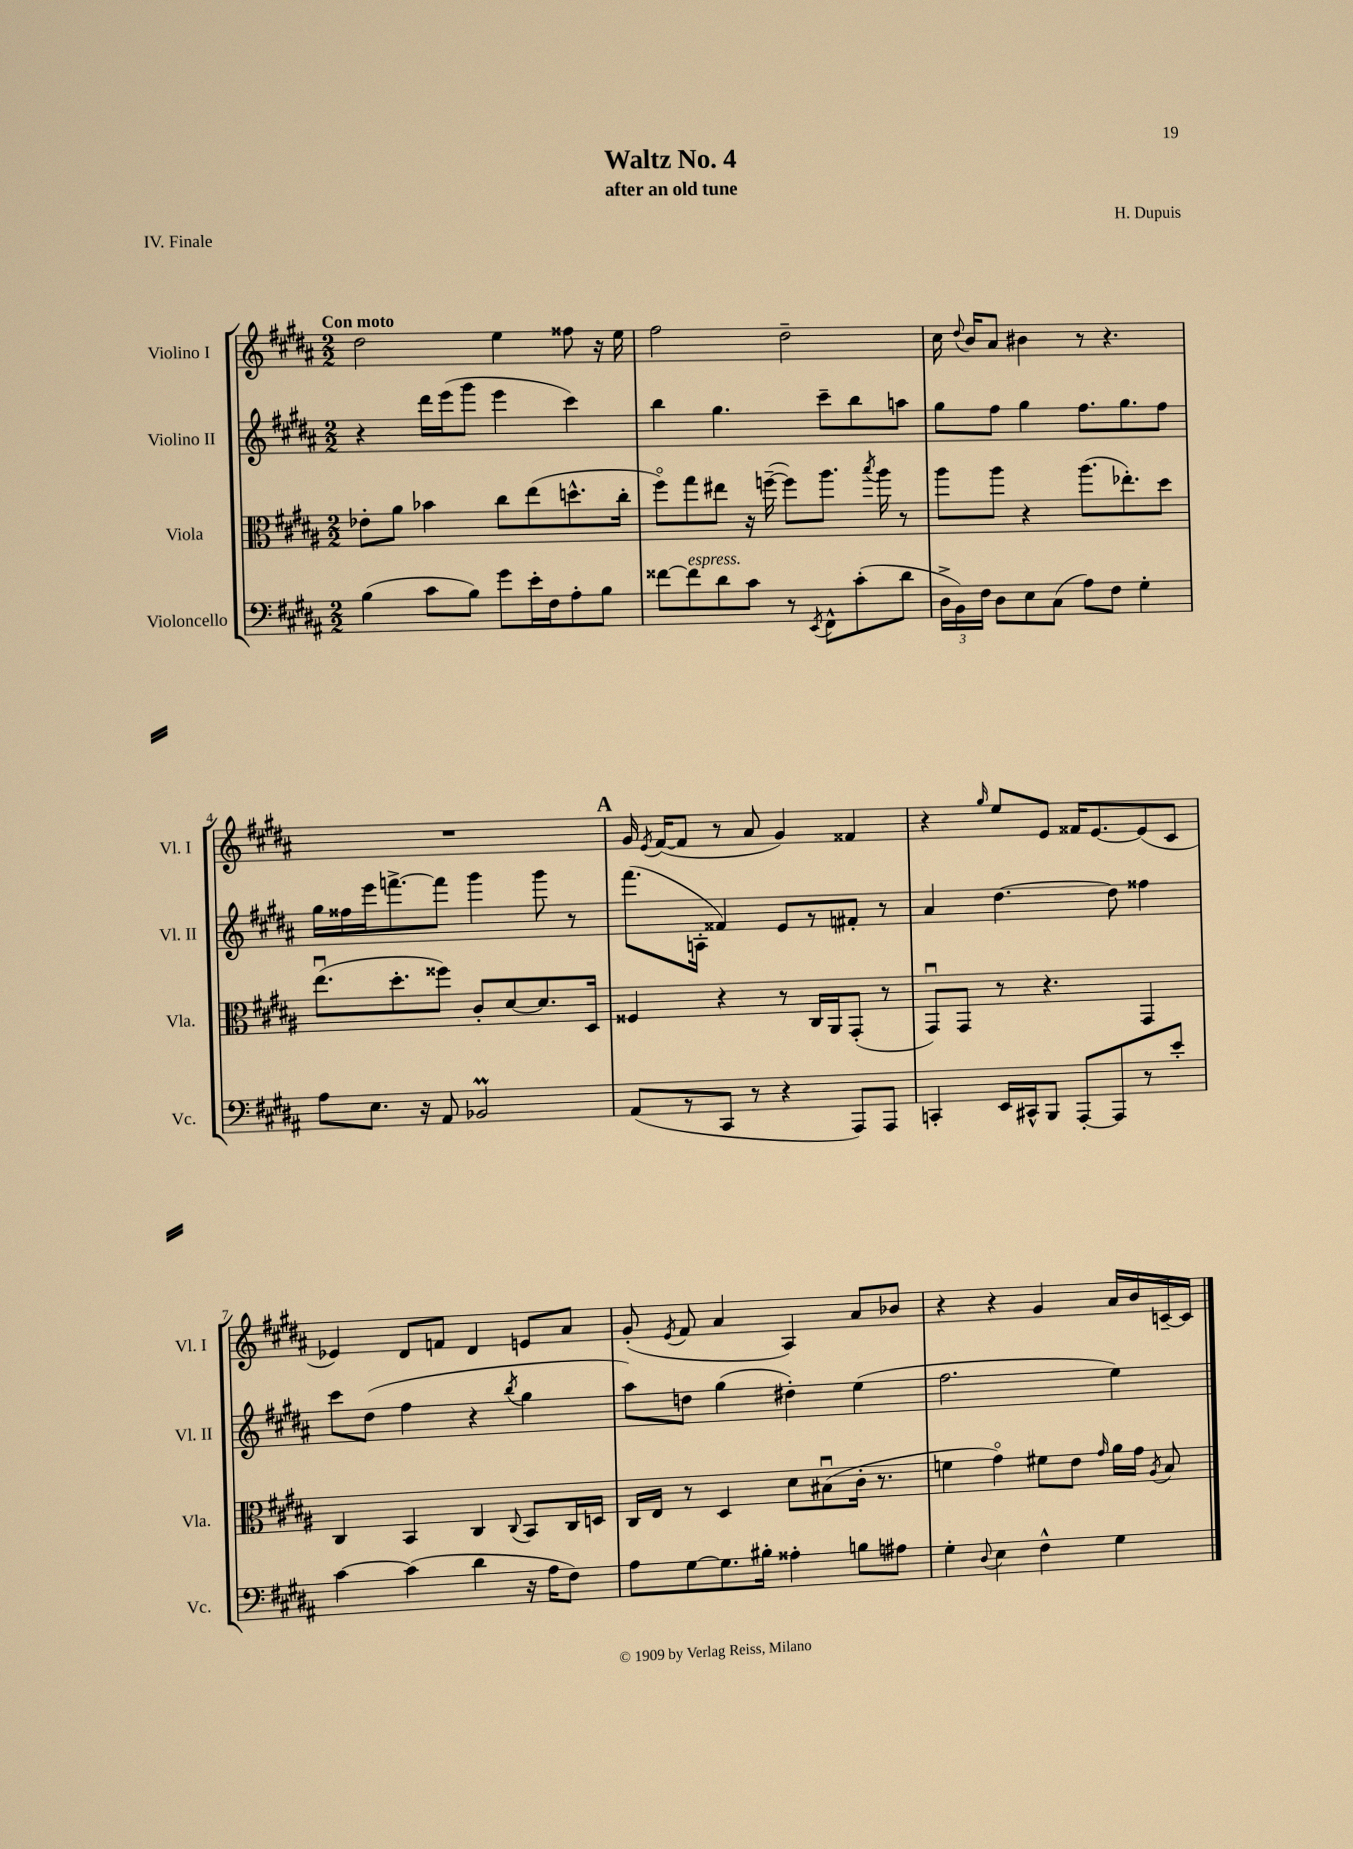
\header { title = "Waltz No. 4" composer = "H. Dupuis" subtitle = "after an old tune" piece = "IV. Finale" }
<<
\new StaffGroup <<
\new Staff = "s0" \with { instrumentName = "Violino I" shortInstrumentName = "Vl. I" } {
    \clef treble \key b \major \numericTimeSignature \time 2/2 \tempo "Con moto"
    \autoBeamOff dis''2 e''4 fisis''8 r16 e''16 |
    fis''2 dis''2-- |
    cis''16 \appoggiatura { dis''8 } b'16[ ais'8] bis'4 r8 r4. |
    R1 |
    \mark \markup { \bold "A" } gis'16 \acciaccatura { e'8 } fis'16[~( fis'8] r8 ais'8 gis'4) fisis'4 |
    r4 \grace { gis''16 } e''8[ e'8] fisis'16[ e'8.~ e'8( cis'8] |
    ees'4) dis'8[ f'8] dis'4 e'8[ ais'8] |
    gis'8-.( \acciaccatura { e'8 } fis'8 ais'4 ais4) ais'8[ bes'8] |
    r4 r4 gis'4 ais'16[ b'16 c'16~-- c'16] \bar "|." |
}
\new Staff = "s1" \with { instrumentName = "Violino II" shortInstrumentName = "Vl. II" } {
    \clef treble \key b \major \numericTimeSignature \time 2/2
    \autoBeamOff r4 dis'''16[ e'''16( gis'''8] e'''4 cis'''4) |
    b''4 gis''4. cis'''8[-- b''8 a''8] |
    gis''8[ fis''8] gis''4 fis''8.[ gis''8. fis''8] |
    gis''16[ fisis''16 e'''16 f'''8.~-> f'''8] gis'''4 gis'''8 r8 |
    \mark \markup { \bold "A" } fis'''8.[( a16]-. fisis'4) e'8[ r8 fis'8]-. r8 |
    ais'4 dis''4.~ dis''8 fisis''4 |
    cis'''8[ dis''8]( fis''4 r4 \acciaccatura { b''8 } gis''4 |
    ais''8[) d''8] gis''4( dis''4-.) e''4( |
    fis''2. e''4) \bar "|." |
}
\new Staff = "s2" \with { instrumentName = "Viola" shortInstrumentName = "Vla." } {
    \clef alto \key b \major \numericTimeSignature \time 2/2
    \autoBeamOff ees'8[-. ais'8] bes'4 cis''8[ e''8( d''8.-^ cis''16]-. |
    fis''8[\flageolet) gis''8 eis''8] r16 f''16~--( f''8[) ais''8.] \acciaccatura { b''8 } ais''16 r8 |
    ais''8[ ais''8] r4 ais''8.[( ees''8.-.) dis''8] |
    e''8.[\downbow( dis''8.-. fisis''8]) cis'8[-. dis'8~ dis'8. dis16] |
    \mark \markup { \bold "A" } fisis4 r4 r8 cis16[ ais,16 gis,8]-.( r8 |
    gis,8[\downbow) gis,8] r8 r4. gis,4 |
    cis4 b,4 cis4 \appoggiatura { cis8 } b,8[ cis16 d16] |
    cis16[ e16] r8 dis4 dis'8[ bis8\downbow( cis'16]-. r8. |
    f'4 gis'4\flageolet) fis'8[ e'8] \grace { gis'16 } ais'16[ gis'16] \acciaccatura { ais8 } b8 \bar "|." |
}
\new Staff = "s3" \with { instrumentName = "Violoncello" shortInstrumentName = "Vc." } {
    \clef bass \key b \major \numericTimeSignature \time 2/2
    \autoBeamOff b4( cis'8[ b8]) gis'8[ e'16-. fis16 ais8-. b8] |
    fisis'8[~ fisis'8^\markup { \italic "espress." } dis'8 cis'8] r8 \acciaccatura { e,8 } fis,8[-^ cis'8-.( dis'8] |
    \tuplet 3/2 { dis16[-> b,16) fis16] } dis8[ e8 cis8]( ais8[) fis8] gis4-. |
    ais8[ e8.] r16 ais,8 bes,2\prall |
    \mark \markup { \bold "A" } ais,8[( r8 cis,8] r8 r4 ais,,8[) ais,,8] |
    c,4-. e,16[ cis,16-^ b,,8] ais,,8[~-. ais,,8 r8 e'8]-. |
    cis'4~ cis'4( dis'4 r16 ais16[ fis8]) |
    ais8[ gis8~ gis8. bis16]-. aisis4-. b8[ ais8] |
    gis4-. \appoggiatura { dis8 } e4 fis4-^ gis4 \bar "|." |
}
>>
>>
